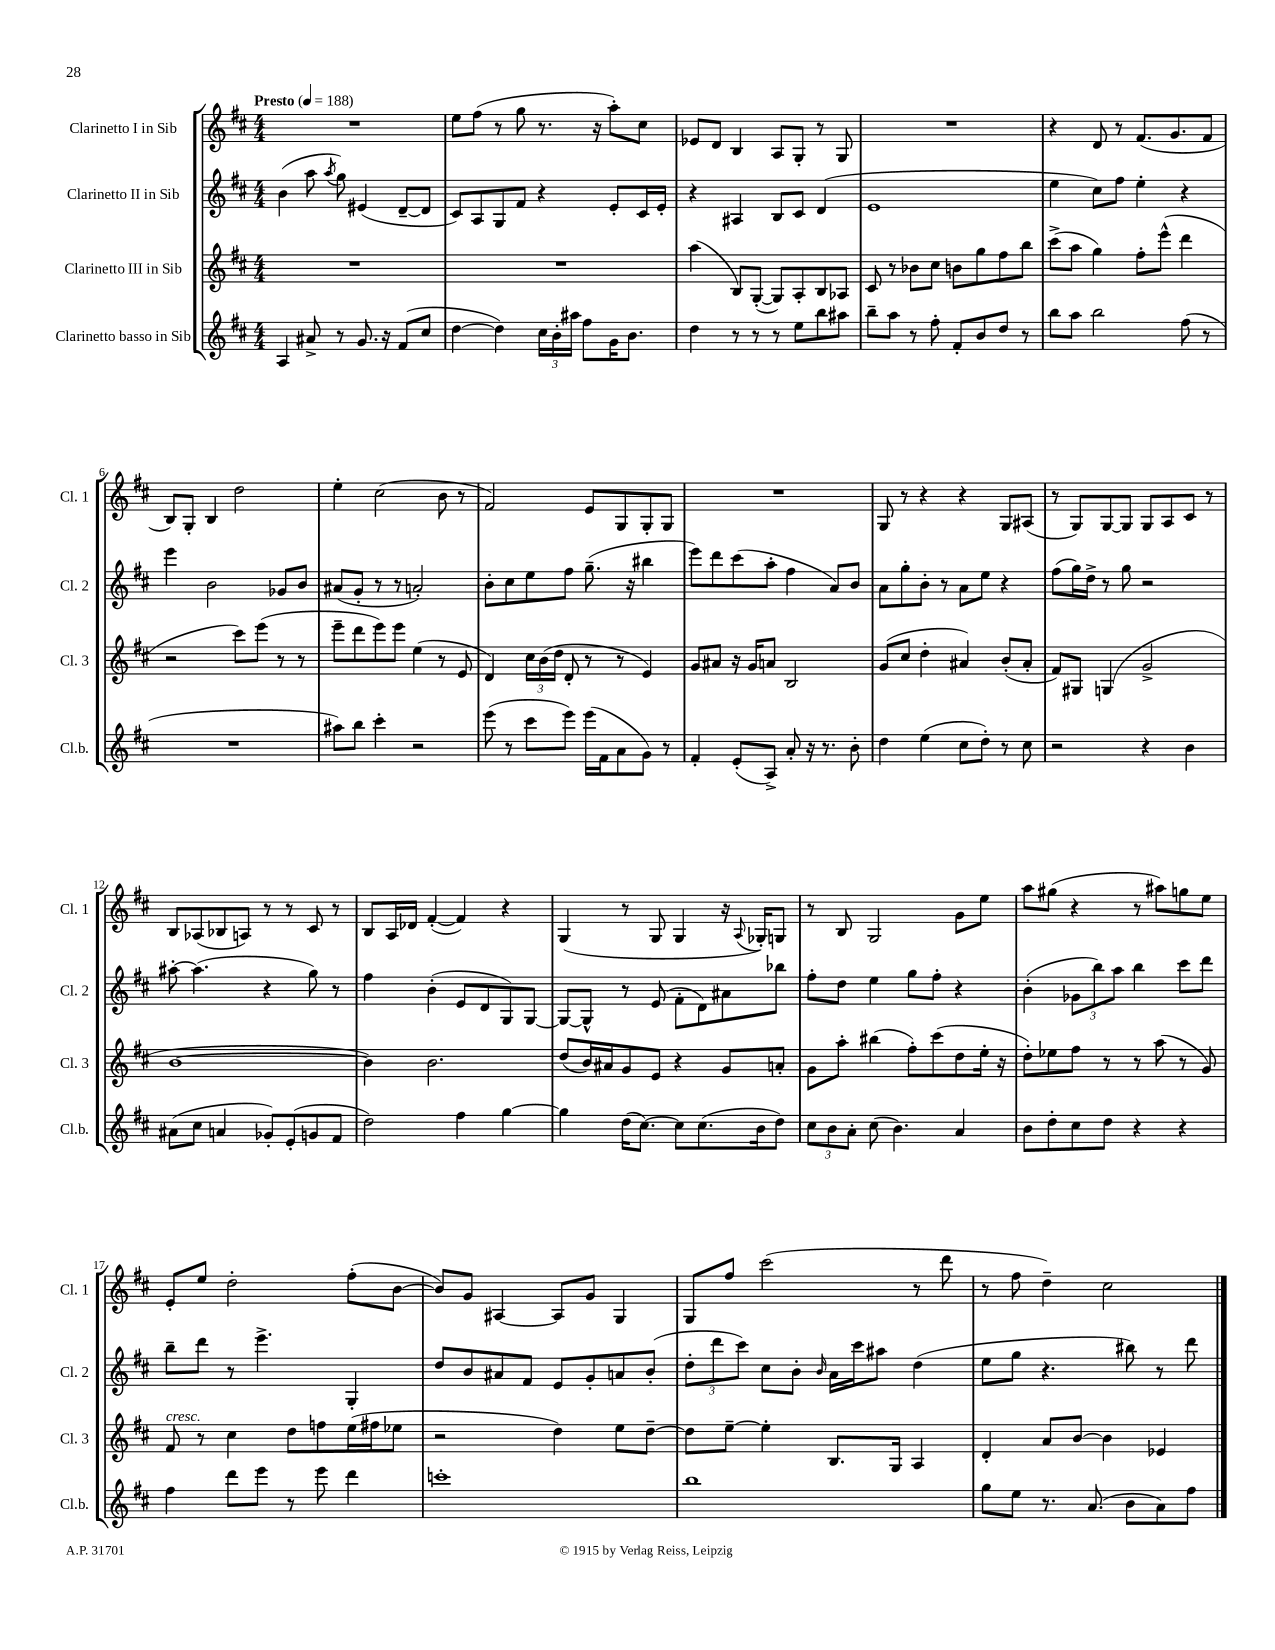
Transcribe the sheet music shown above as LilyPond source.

<<
\new StaffGroup <<
\new Staff = "s0" \with { instrumentName = "Clarinetto I in Sib" shortInstrumentName = "Cl. 1" } {
    \clef treble \key d \major \numericTimeSignature \time 4/4 \tempo "Presto" 4 = 188
    \autoBeamOff R1 |
    e''8[ fis''8]( r8 g''8 r8. r16 a''8[-.) cis''8] |
    ees'8[ d'8] b4 a8[ g8]-. r8 g8 |
    R1 |
    r4 d'8 r8 fis'8.[( g'8. fis'8] |
    b8[) g8]-. b4 d''2 |
    e''4-. cis''2( b'8 r8 |
    fis'2) e'8[ g8 g8-. g8] |
    R1 |
    g8 r8 r4 r4 g8[ ais8]( |
    r8 g8[) g8~ g8] g8[ a8 cis'8] r8 |
    b8[ aes8( bes8 a8]) r8 r8 cis'8 r8 |
    b8[ a16 des'16] fis'4~-.( fis'4) r4 |
    g4( r8 g8 g4 r16 \appoggiatura { a8 } ges16[-.) g8] |
    r8 b8 g2 g'8[ e''8] |
    a''8[ gis''8]( r4 r8 ais''8[) g''8 e''8] |
    e'8[-. e''8] d''2-. fis''8[-.( b'8]~ |
    b'8[) g'8] ais4~ ais8[ g'8] g4 |
    g8[ fis''8] cis'''2( r8 d'''8 |
    r8 fis''8 d''4--) cis''2 \bar "|." |
}
\new Staff = "s1" \with { instrumentName = "Clarinetto II in Sib" shortInstrumentName = "Cl. 2" } {
    \clef treble \key d \major \numericTimeSignature \time 4/4
    \autoBeamOff b'4( a''8 \acciaccatura { a''8 } g''8) eis'4( d'8[~-- d'8] |
    cis'8[) a8 g8 fis'8] r4 e'8[-. cis'16 e'16]-. |
    r4 ais4 b8[ cis'8] d'4( |
    e'1 |
    e''4 cis''8[) fis''8] e''4-. r4 |
    e'''4 b'2 ges'8[ b'8] |
    ais'8[( g'8]-. r8 r8 a'2-.) |
    b'8[-. cis''8 e''8 fis''8] g''8.--( r16 bis''4 |
    e'''8[) d'''8 cis'''8( a''8]-. fis''4 a'8[) b'8] |
    a'8[ g''8-. b'8]-. r8 a'8[ e''8] r4 |
    fis''8[( g''16) d''16]-> r8 g''8 r2 |
    ais''8~-. ais''4.( r4 g''8) r8 |
    fis''4 b'4-.( e'8[ d'8 g8) g8]~ |
    g8[~ g8]-^ r8 e'8( fis'8[-. d'8) ais'8 bes''8] |
    fis''8[-. d''8] e''4 g''8[ fis''8]-. r4 |
    b'4-.( \tuplet 3/2 { ges'8[ b''8) a''8] } b''4 cis'''8[ d'''8] |
    b''8[-- d'''8] r8 e'''4.-> g4-. |
    d''8[ b'8 ais'8 fis'8] e'8[ g'8-. a'8 b'8]-.( |
    \tuplet 3/2 { d''8[-. d'''8 cis'''8]) } cis''8[ b'8]-. \grace { b'16 } a'16[ cis'''16 ais''8] d''4( |
    e''8[ g''8] r4. bis''8) r8 d'''8 \bar "|." |
}
\new Staff = "s2" \with { instrumentName = "Clarinetto III in Sib" shortInstrumentName = "Cl. 3" } {
    \clef treble \key d \major \numericTimeSignature \time 4/4
    \autoBeamOff R1 |
    R1 |
    a''4( b8[) g8]~-.( g8[) a8-. b8 aes8] |
    cis'8 r8 bes'8[ cis''8] b'8[ g''8 fis''8 b''8] |
    cis'''8[->( a''8] g''4) fis''8[-. e'''8]-^( d'''4 |
    r2 cis'''8[) e'''8]( r8 r8 |
    e'''8[-- d'''8 e'''8) e'''8] e''4( r8 e'8 |
    d'4) \tuplet 3/2 { cis''16[ b'16( d''16] } d'8-. r8 r8 e'4) |
    g'8[ ais'8] r16 g'16[ a'8] b2 |
    g'8[( cis''8] d''4-. ais'4) b'8[-.( ais'8]-. |
    fis'8[) gis8] g4( g'2-> |
    b'1~ |
    b'4) b'2. |
    d''8[( b'16) ais'16 g'8 e'8] r4 g'8[ a'8]-. |
    g'8[ a''8]-. bis''4( fis''8[-.) cis'''8( d''8 e''16]-. r16 |
    d''8[-.) ees''8 fis''8] r8 r8 a''8( r8 g'8) |
    fis'8^\markup { \italic "cresc." } r8 cis''4 d''8[ f''8 e''16( fis''16 ees''8] |
    r2 d''4) e''8[ d''8]~-- |
    d''8[ e''8]~-- e''4-. b8.[ g16] a4 |
    d'4-. a'8[ b'8]~ b'4 ees'4 \bar "|." |
}
\new Staff = "s3" \with { instrumentName = "Clarinetto basso in Sib" shortInstrumentName = "Cl.b." } {
    \clef treble \key d \major \numericTimeSignature \time 4/4
    \autoBeamOff a4 ais'8-> r8 g'8. r16 fis'8[( cis''8] |
    d''4~ d''4) \tuplet 3/2 { cis''16[ b'16-. ais''16] } fis''8[ g'16 b'8.] |
    d''4 r8 r8 r8 e''8[ b''8 ais''8] |
    b''8[-- a''8] r8 fis''8-. fis'8[-. b'8 d''8] r8 |
    b''8[ a''8] b''2 fis''8( r8 |
    R1 |
    ais''8[) b''8] cis'''4-. r2 |
    e'''8( r8 cis'''8[ e'''8]) e'''16[( fis'16 a'8 g'8]) r8 |
    fis'4-. e'8[-.( a8]->) a'8-. r16 r8. b'8-. |
    d''4 e''4( cis''8[ d''8]-.) r8 cis''8 |
    r2 r4 b'4 |
    ais'8[( cis''8] a'4 ges'8[-.) e'8-.( g'8 fis'8] |
    d''2) fis''4 g''4~ |
    g''4 d''16[( cis''8.]~) cis''8[ cis''8.( b'16 d''8]) |
    \tuplet 3/2 { cis''8[ b'8 a'8]-. } cis''8( b'4.) a'4 |
    b'8[ d''8-. cis''8 d''8] r4 r4 |
    fis''4 d'''8[ e'''8] r8 e'''8 d'''4 |
    c'''1-. |
    b''1 |
    g''8[ e''8] r8. a'8.( b'8[ a'8) fis''8] \bar "|." |
}
>>
>>
